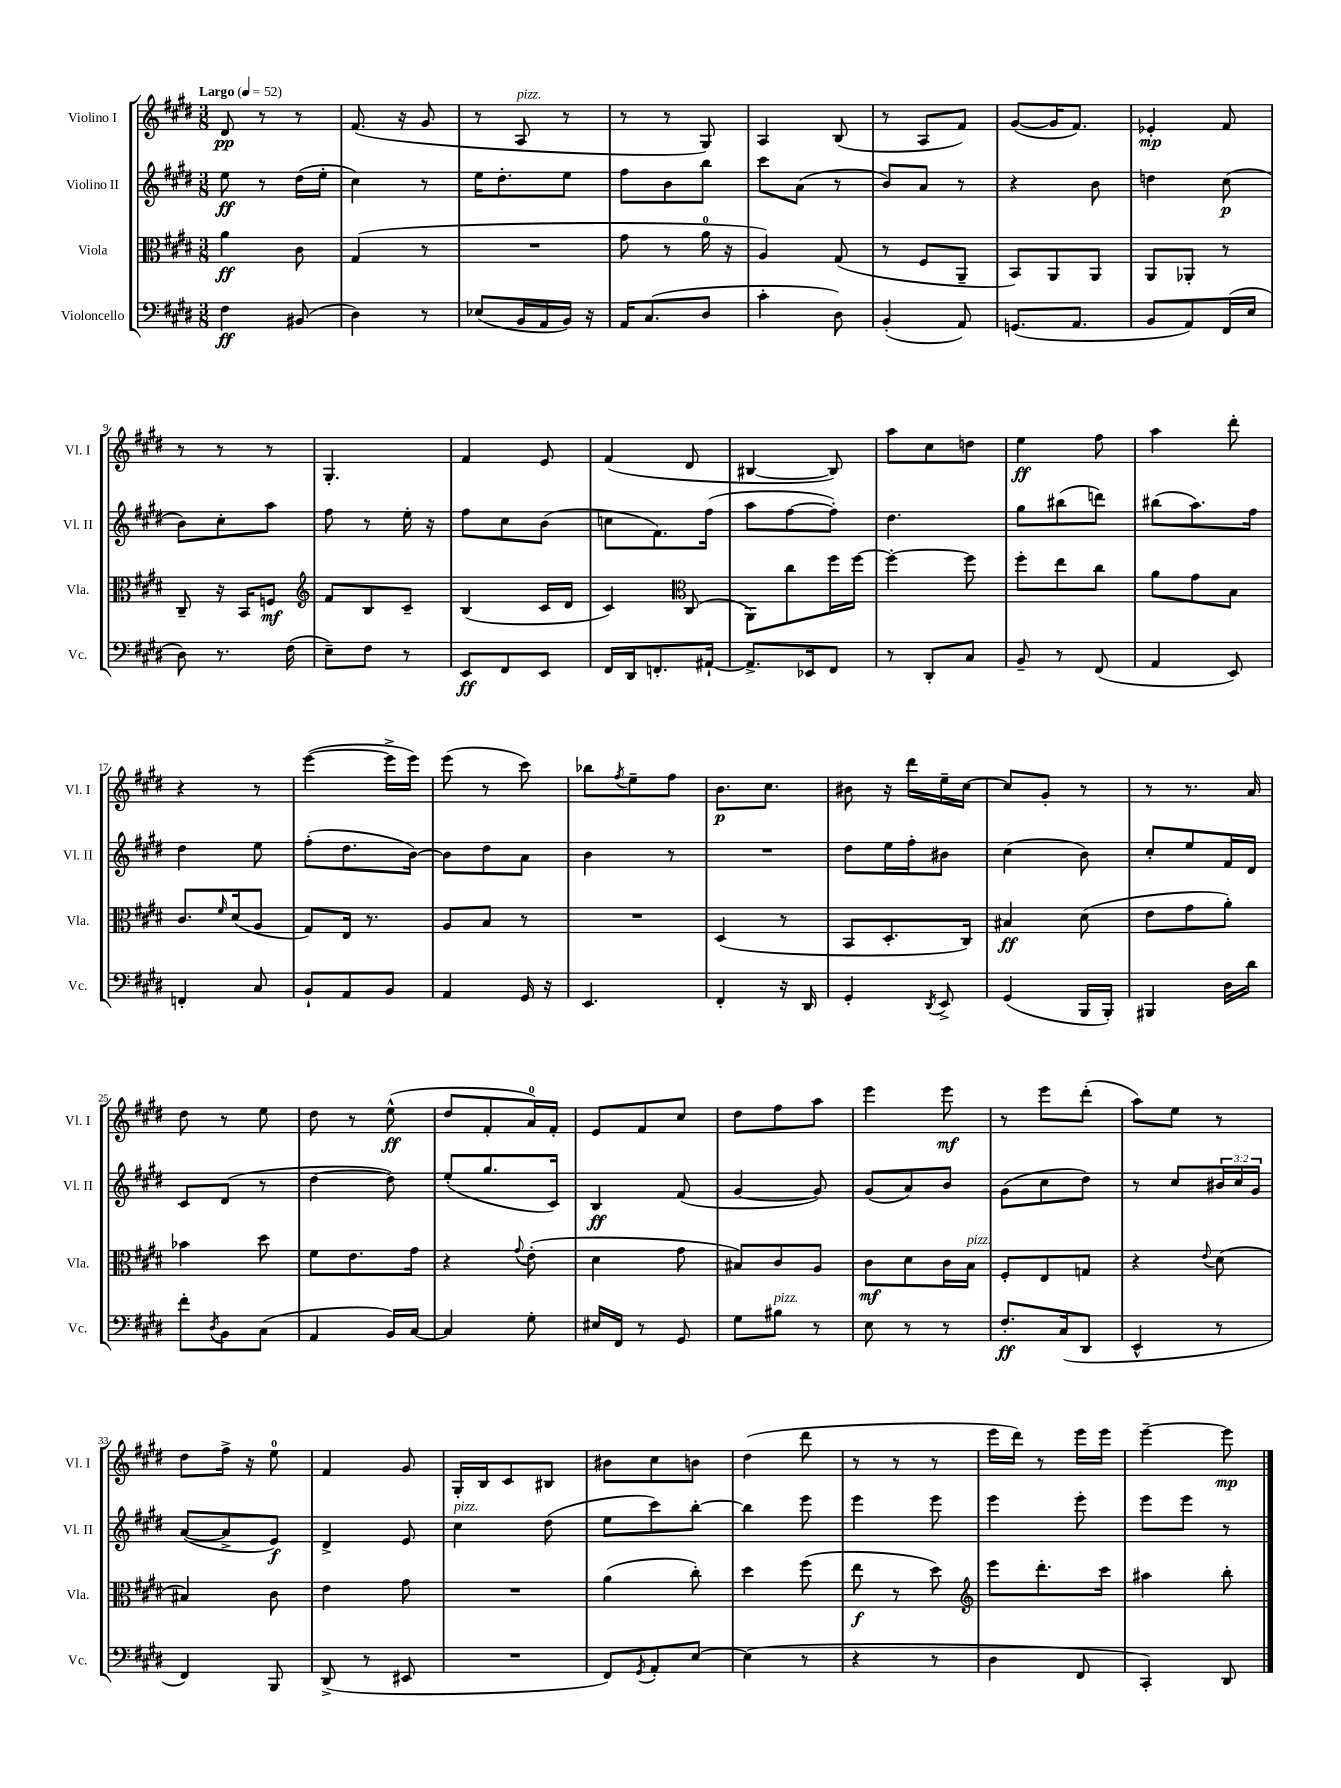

**kern	**dynam	**kern	**dynam	**kern	**dynam	**kern	**dynam
*part4	*part4	*part3	*part3	*part2	*part2	*part1	*part1
*staff4	*staff4	*staff3	*staff3	*staff2	*staff2	*staff1	*staff1
*I"Violoncello	*	*I"Viola	*	*I"Violino II	*	*I"Violino I	*
*I'Vc.	*	*I'Vla.	*	*I'Vl. II	*	*I'Vl. I	*
*clefF4	*	*clefC3	*	*clefG2	*	*clefG2	*
*k[f#c#g#d#]	*	*k[f#c#g#d#]	*	*k[f#c#g#d#]	*	*k[f#c#g#d#]	*
*M3/8	*	*M3/8	*	*M3/8	*	*M3/8	*
*MM52	*	*MM52	*	*MM52	*	*MM52	*
=1	=1	=1	=1	=1	=1	=1	=1
!	!	!	!	!	!	!LO:TX:a:B:t=Largo	!
4F#\	ff	4a\	ff	8ee\	ff	8d#/	pp
.	.	.	.	8r	.	8r	.
(8BB#X/	.	8c#\	.	(16dd#\LL	.	8r	.
.	.	.	.	16ee'\JJ	.	.	.
=2	=2	=2	=2	=2	=2	=2	=2
4D#\)	.	(4G#/	.	4cc#\)	.	(8.f#/	.
.	.	.	.	.	.	16r	.
8r	.	8r	.	8r	.	8g#/	.
=3	=3	=3	=3	=3	=3	=3	=3
(8E-X/L	.	4.r	.	16ee\KL	.	8r	.
.	.	.	.	8.dd#'\	.	.	.
!	!	!	!	!	!	!LO:TX:a:i:t=pizz.	!
16BB/L	.	.	.	.	.	8A/	.
16AA/	.	.	.	.	.	.	.
16BB/JJ)	.	.	.	8ee\J	.	8r	.
16r	.	.	.	.	.	.	.
=4	=4	=4	=4	=4	=4	=4	=4
16AA/KL	.	8g#\	.	8ff#\L	.	8r	.
(8.C#/	.	.	.	.	.	.	.
.	.	8r	.	8b\	.	8r	.
8D#/J	.	16a\	.	8bb\J	.	8G#/)	.
.	.	16r	.	.	.	.	.
=5	=5	=5	=5	=5	=5	=5	=5
4c#'\	.	4A/)	.	8ccc#\L	.	4A/	.
.	.	.	.	(8a\J	.	.	.
8D#\)	.	(8G#/	.	8r	.	(8B/	.
=6	=6	=6	=6	=6	=6	=6	=6
(4BB'/	.	8r	.	8b/L)	.	8r	.
.	.	8F#/L	.	8a/J	.	8A/L	.
8AA/)	.	8AA~/J	.	8r	.	8f#/J)	.
=7	=7	=7	=7	=7	=7	=7	=7
(8.GGn/L	.	8BB/L)	.	4r	.	([8g#/L	.
.	.	8AA/	.	.	.	16g#/K]	.
8.AA/J	.	.	.	.	.	8.f#/J)	.
.	.	8AA/J	.	8b\	.	.	.
=8	=8	=8	=8	=8	=8	=8	=8
8BB/L	.	8AA/L	.	4ddn\	.	4e-X'/	mp
8AA/)	.	8AA-X'/J	.	.	.	.	.
(16FF#/L	.	8r	.	(8cc#\	p	8f#/	.
16E/JJ	.	.	.	.	.	.	.
!!LO:LB:g=z
=9	=9	=9	=9	=9	=9	=9	=9
8D#\)	.	8C#~/	.	8b\L)	.	8r	.
8.r	.	16r	.	8cc#'\	.	8r	.
.	.	16BB/KL	.	.	.	.	.
.	.	8Fn/J	mf	8aa\J	.	8r	.
(16F#\	.	.	.	.	.	.	.
=10	=10	=10	=10	=10	=10	=10	=10
*	*	*clefG2	*	*	*	*	*
8E~\L)	.	8f#/L	.	8ff#\	.	4.G#'/	.
8F#\J	.	8B/	.	8r	.	.	.
8r	.	8c#~/J	.	16ee'\	.	.	.
.	.	.	.	16r	.	.	.
=11	=11	=11	=11	=11	=11	=11	=11
8EE/L	ff	(4B/	.	8ff#\L	.	4f#/	.
8FF#/	.	.	.	8cc#\	.	.	.
8EE/J	.	16c#/LL	.	(8b\J	.	8e/	.
.	.	16d#/JJ	.	.	.	.	.
=12	=12	=12	=12	=12	=12	=12	=12
16FF#/LL	.	4c#/)	.	8ccn\L	.	(4f#/	.
16DD#/J	.	.	.	.	.	.	.
8.FFn'/	.	.	.	8.f#\)	.	.	.
*	*	*clefC3	*	*	*	*	*
.	.	(8C#/	.	.	.	8d#/	.
[16AA#X`/Jk	.	.	.	(16ff#\Jk	.	.	.
=13	=13	=13	=13	=13	=13	=13	=13
8.AA#^/L]	.	8AA\L)	.	8aa\L	.	[4B#X/	.
.	.	8cc#\	.	[8ff#\	.	.	.
16EE-X/k	.	.	.	.	.	.	.
8FF#/J	.	16ff#\L	.	8ff#'\J])	.	8B#/])	.
.	.	[16ff#\JJ	.	.	.	.	.
=14	=14	=14	=14	=14	=14	=14	=14
8r	.	4ff#'\_	.	4.dd#\	.	8aa\L	.
8DD#'/L	.	.	.	.	.	8cc#\	.
8C#/J	.	8ff#\]	.	.	.	8ddn\J	.
=15	=15	=15	=15	=15	=15	=15	=15
8BB~/	.	8ff#'\L	.	8gg#\L	.	4ee\	ff
8r	.	8ee\	.	(8bb#X\	.	.	.
(8FF#/	.	8cc#\J	.	8dddn\J)	.	8ff#\	.
=16	=16	=16	=16	=16	=16	=16	=16
4AA/	.	8a\L	.	(8bb#X\L	.	4aa\	.
.	.	8g#\	.	8.aa\)	.	.	.
8EE/)	.	8B\J	.	.	.	8ddd#'\	.
.	.	.	.	16ff#\Jk	.	.	.
!!LO:LB:g=z
=17	=17	=17	=17	=17	=17	=17	=17
4FFn'/	.	8.c#/L	.	4dd#\	.	4r	.
.	.	16qqf#/	.	.	.	.	.
.	.	(16d#/k	.	.	.	.	.
8C#/	.	8A/J	.	8ee\	.	8r	.
=18	=18	=18	=18	=18	=18	=18	=18
8BB`/L	.	8G#/L)	.	(8ff#'\L	.	([4eee\	.
8AA/	.	16E/Jk	.	8.dd#\	.	.	.
.	.	8.r	.	.	.	.	.
8BB/J	.	.	.	.	.	16eee^\LL]	.
.	.	.	.	[16b\Jk)	.	16eee\JJ)	.
=19	=19	=19	=19	=19	=19	=19	=19
4AA/	.	8A/L	.	8b\L]	.	(8eee\	.
.	.	8B/J	.	8dd#\	.	8r	.
16GG#/	.	8r	.	8a\J	.	8ccc#\)	.
16r	.	.	.	.	.	.	.
=20	=20	=20	=20	=20	=20	=20	=20
4.EE/	.	4.r	.	4b\	.	8bb-X\L	.
.	.	.	.	.	.	8qff#/	.
.	.	.	.	.	.	8ee~\	.
.	.	.	.	8r	.	8ff#\J	.
=21	=21	=21	=21	=21	=21	=21	=21
4FF#'/	.	(4D#/	.	4.r	.	8.b\L	p
.	.	.	.	.	.	8.cc#\J	.
16r	.	8r	.	.	.	.	.
16DD#/	.	.	.	.	.	.	.
=22	=22	=22	=22	=22	=22	=22	=22
4GG#'/	.	8BB/L	.	8dd#\L	.	8b#X\	.
.	.	8.D#'/	.	16ee\L	.	16r	.
.	.	.	.	16ff#'\J	.	16ddd#\LL	.
8qDD#/	.	.	.	.	.	.	.
8EE^/	.	.	.	8b#X\J	.	16ee~\	.
.	.	16C#/Jk)	.	.	.	[16cc#\JJ	.
=23	=23	=23	=23	=23	=23	=23	=23
(4GG#/	.	4B#X/	ff	(4cc#\	.	8cc#/L]	.
.	.	.	.	.	.	8g#'/J	.
16BBB/LL	.	(8d#\	.	8b\)	.	8r	.
16BBB'/JJ)	.	.	.	.	.	.	.
=24	=24	=24	=24	=24	=24	=24	=24
4BBB#X/	.	8e\L	.	8cc#'/L	.	8r	.
.	.	8g#\	.	8ee/	.	8.r	.
16D#\LL	.	8a'\J)	.	16f#/L	.	.	.
16d#\JJ	.	.	.	16d#/JJ	.	16a/	.
!!LO:LB:g=z
=25	=25	=25	=25	=25	=25	=25	=25
8f#'\L	.	4b-X\	.	8c#/L	.	8dd#\	.
8qD#/	.	.	.	.	.	.	.
8BB\	.	.	.	(8d#/J	.	8r	.
(8C#\J	.	8dd#\	.	8r	.	8ee\	.
=26	=26	=26	=26	=26	=26	=26	=26
4AA/	.	8f#\L	.	[4dd#\	.	8dd#\	.
.	.	8.e\	.	.	.	8r	.
16BB/LL)	.	.	.	8dd#\])	.	(8ee^^\	ff
[16C#/JJ	.	16g#\Jk	.	.	.	.	.
=27	=27	=27	=27	=27	=27	=27	=27
4C#/]	.	4r	.	(8ee'/L	.	8dd#/L	.
.	.	.	.	8.gg#/	.	8f#'/	.
.	.	8qqg#/	.	.	.	.	.
8G#'\	.	(8e'\	.	.	.	16a/L)	.
.	.	.	.	16c#/Jk)	.	16f#'/JJ	.
=28	=28	=28	=28	=28	=28	=28	=28
16E#X/LL	.	4d#\	.	4B/	ff	8e/L	.
16FF#/JJ	.	.	.	.	.	.	.
8r	.	.	.	.	.	8f#/	.
8GG#/	.	8g#\	.	(8f#/	.	8cc#/J	.
=29	=29	=29	=29	=29	=29	=29	=29
8G#\L	.	8B#X/L)	.	[4g#/	.	8dd#\L	.
!LO:TX:a:i:t=pizz.	!	!	!	!	!	!	!
8B#X\J	.	8c#/	.	.	.	8ff#\	.
8r	.	8A/J	.	8g#/])	.	8aa\J	.
=30	=30	=30	=30	=30	=30	=30	=30
8E\	.	8c#\L	mf	(8g#/L	.	4eee\	.
8r	.	8d#\	.	8a/)	.	.	.
8r	.	16c#\L	.	8b/J	.	8eee\	mf
!	!	!LO:TX:a:i:t=pizz.	!	!	!	!	!
.	.	16B\JJ	.	.	.	.	.
=31	=31	=31	=31	=31	=31	=31	=31
8.F#'/L	ff	8F#'/L	.	(8g#\L	.	8r	.
.	.	8E/	.	8cc#\	.	8eee\L	.
(16C#/k	.	.	.	.	.	.	.
8DD#/J	.	8Gn/J	.	8dd#\J)	.	(8ddd#'\J	.
=32	=32	=32	=32	=32	=32	=32	=32
4EE^^/	.	4r	.	8r	.	8aa\L)	.
.	.	.	.	8cc#/L	.	8ee\J	.
.	.	8qqe/	.	.	.	.	.
8r	.	(8d#\	.	24b#X/L	.	8r	.
.	.	.	.	24cc#/	.	.	.
.	.	.	.	24g#/JJ	.	.	.
!!LO:LB:g=z
=33	=33	=33	=33	=33	=33	=33	=33
4FF#/)	.	4B#X/)	.	([8a/L	.	8dd#\L	.
.	.	.	.	8a^/]	.	16ff#^\Jk	.
.	.	.	.	.	.	16r	.
8BBB/	.	8c#\	.	8e/J)	f	8ee\	.
=34	=34	=34	=34	=34	=34	=34	=34
(8DD#^/	.	4e\	.	4d#^/	.	4f#/	.
8r	.	.	.	.	.	.	.
8EE#X/	.	8g#\	.	8e/	.	8g#/	.
=35	=35	=35	=35	=35	=35	=35	=35
!	!	!	!	!LO:TX:a:i:t=pizz.	!	!	!
4.r	.	4.r	.	4cc#\	.	16G#'/LL	.
.	.	.	.	.	.	16B/J	.
.	.	.	.	.	.	8c#/	.
.	.	.	.	(8dd#\	.	8B#X/J	.
=36	=36	=36	=36	=36	=36	=36	=36
8FF#/L)	.	(4a\	.	8ee\L	.	8b#X\L	.
8qGG#/	.	.	.	.	.	.	.
8AA'/	.	.	.	8ccc#\)	.	8cc#\	.
[8E/J	.	8cc#'\)	.	[8bb'\J	.	8bn\J	.
=37	=37	=37	=37	=37	=37	=37	=37
(4E\]	.	4dd#\	.	4bb\]	.	(4dd#\	.
8r	.	(8ff#\	.	8eee\	.	8ddd#\	.
=38	=38	=38	=38	=38	=38	=38	=38
4r	.	8ee\	f	4eee\	.	8r	.
.	.	8r	.	.	.	8r	.
8r	.	8dd#\)	.	8eee\	.	8r	.
=39	=39	=39	=39	=39	=39	=39	=39
*	*	*clefG2	*	*	*	*	*
4D#\	.	8eee\L	.	4eee\	.	16eee\LL	.
.	.	.	.	.	.	16ddd#\JJ)	.
.	.	8.ddd#'\	.	.	.	8r	.
8FF#/	.	.	.	8eee'\	.	16eee\LL	.
.	.	16ccc#\Jk	.	.	.	16eee\JJ	.
=40	=40	=40	=40	=40	=40	=40	=40
4CC#'/)	.	4aa#X\	.	8eee\L	.	[4eee~\	.
.	.	.	.	8eee\J	.	.	.
8DD#/	.	8bb'\	.	8r	.	8eee\]	mp
==	==	==	==	==	==	==	==
*-	*-	*-	*-	*-	*-	*-	*-
